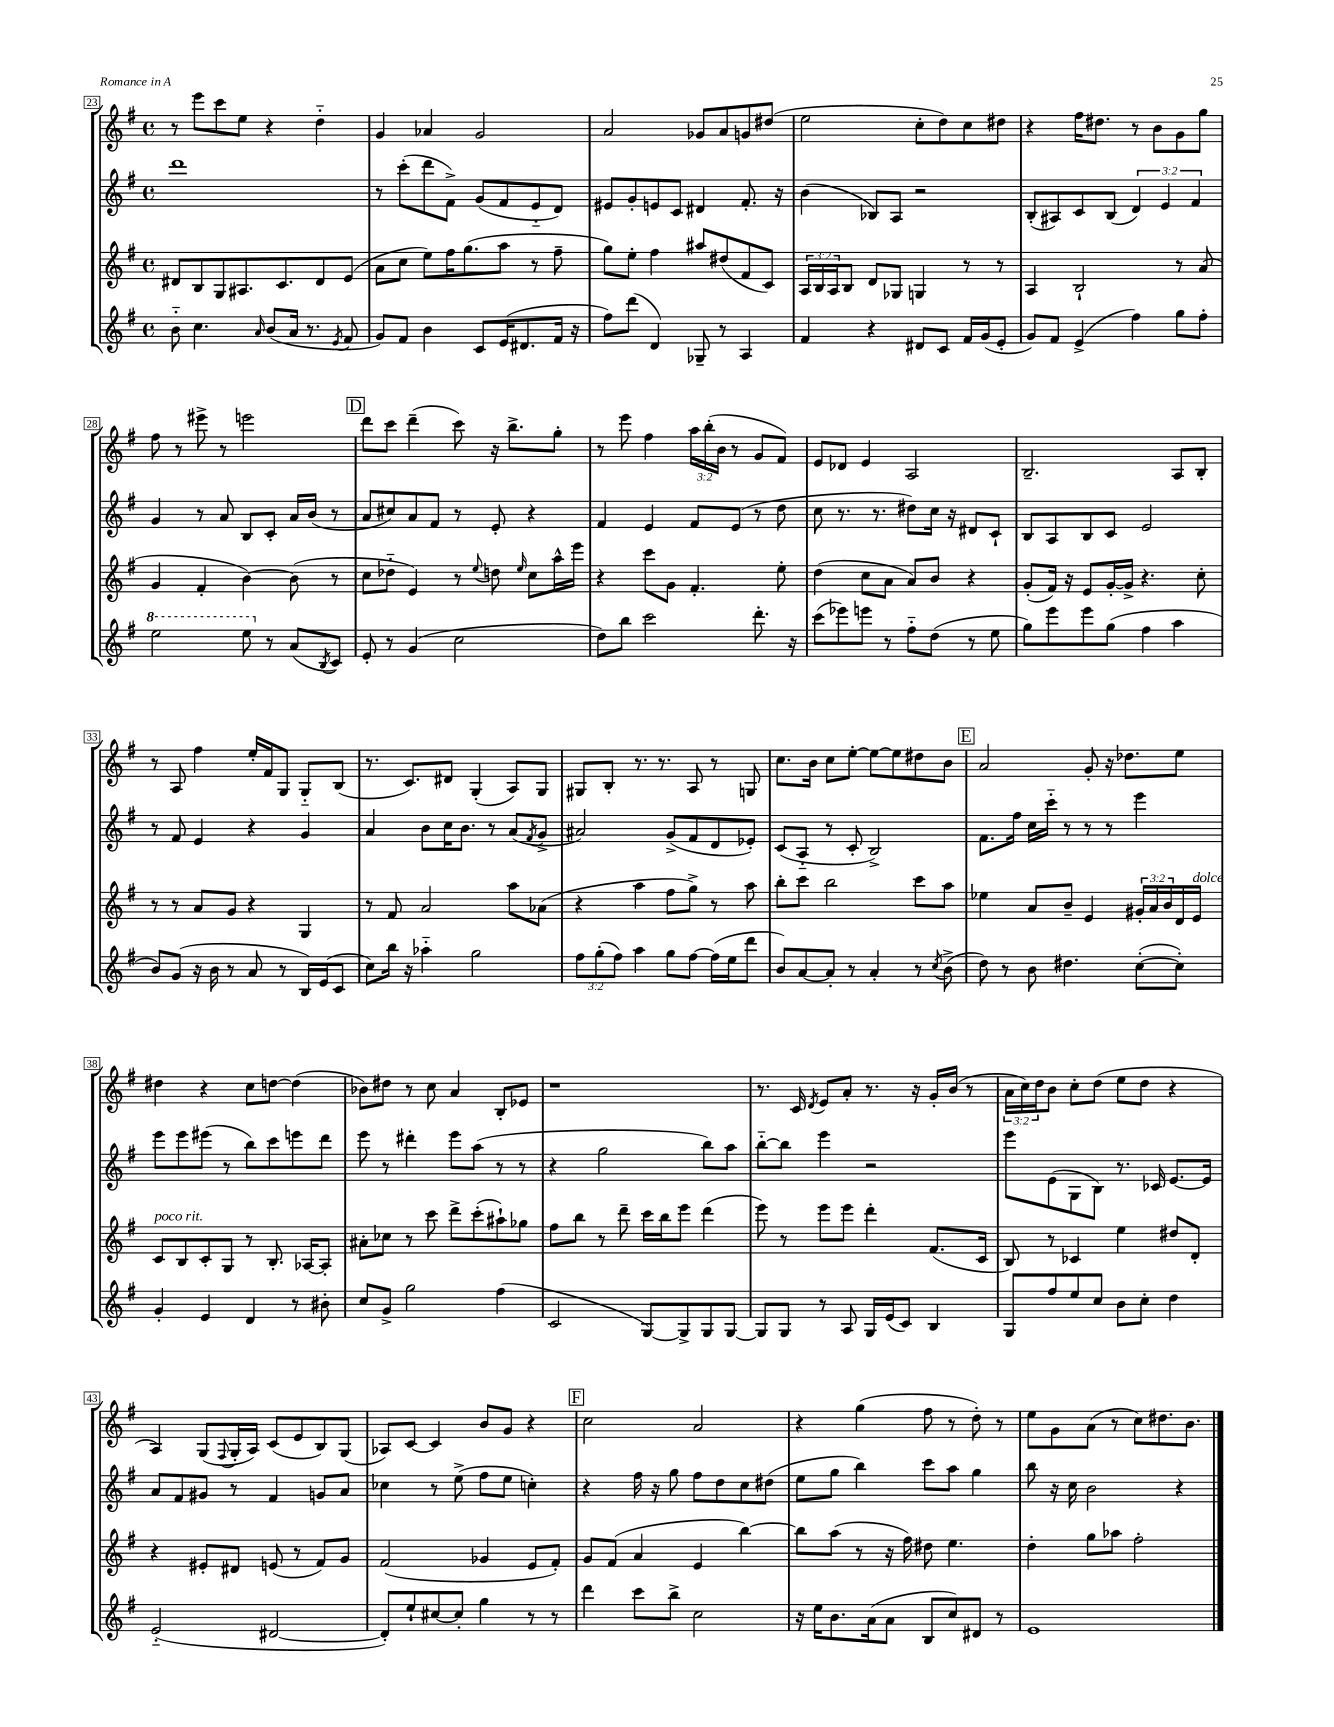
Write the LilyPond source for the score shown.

<<
\new StaffGroup <<
\new Staff = "s0" {
    \clef treble \key g \major \defaultTimeSignature \time 4/4 \override Staff.TupletNumber.text = #tuplet-number::calc-fraction-text
    r8 e'''8 c'''8 e''8 r4 d''4-_ |
    g'4 aes'4 g'2 |
    a'2 ges'8 a'8 g'8 dis''8( |
    e''2 c''8-. d''8) c''8 dis''8 |
    r4 fis''16 dis''8. r8 b'8 g'8 g''8 |
    fis''8 r8 eis'''8-> r8 e'''2 |
    \mark \markup { \box "D" } d'''8 c'''8 d'''4--( c'''8) r16 b''8.-> g''8-. |
    r8 e'''8 fis''4 \tuplet 3/2 { a''16 b''16-.( b'16 } r8 g'8 fis'8) |
    e'8 des'8 e'4 a2 |
    b2.-- a8 b8-. |
    r8 a8 fis''4 e''16-. fis'16 g8 g8-_ b8( |
    r8. c'8.) dis'8 g4-.( a8) g8 |
    gis8 b8-. r8. r8. a8 r8 g8 |
    c''8. b'16 c''8 e''8~-. e''8~ e''8 dis''8 b'8 |
    \mark \markup { \box "E" } a'2 g'8-. r16 des''8. e''8 |
    dis''4 r4 c''8 d''8~ d''4( |
    bes'8) dis''8 r8 c''8 a'4 b8-. ees'8 |
    r1 |
    r8. c'16 \acciaccatura { d'8 } e'8 a'8-. r8. r16 g'16-. b'16( r8 |
    \tuplet 3/2 { a'16 c''16) d''16 } b'8 c''8-. d''8( e''8 d''8 r4 |
    a4) g8( \appoggiatura { fis8 } g16-. a16) c'8( e'8 b8) g8( |
    aes8) c'8~ c'4 b'8 g'8 r4 |
    \mark \markup { \box "F" } c''2 a'2 |
    r4 g''4( fis''8 r8 d''8-.) r8 |
    e''8 g'8 a'8( r8 c''8) dis''8. b'8. \bar "|." |
}
\new Staff = "s1" {
    \clef treble \key g \major \defaultTimeSignature \time 4/4 \override Staff.TupletNumber.text = #tuplet-number::calc-fraction-text
    d'''1 |
    r8 c'''8-.( d'''8 fis'8->) g'8( fis'8 e'8-_ d'8) |
    eis'8 g'8-. e'8 c'8 dis'4 fis'8.-. r16 |
    b'4( bes8) a8 r2 |
    b8-.( ais8) c'8 b8( \tuplet 3/2 { d'4) e'4 fis'4 } |
    g'4 r8 a'8 b8 c'8-. a'16 b'16( r8 |
    \mark \markup { \box "D" } a'8 cis''8) a'8 fis'8 r8 e'8-. r4 |
    fis'4 e'4 fis'8 e'8( r8 d''8 |
    c''8 r8. r8. dis''8) c''16 r16 dis'8 c'8-! |
    b8 a8 b8 c'8 e'2 |
    r8 fis'8 e'4 r4 g'4 |
    a'4 b'8 c''16 b'8. r8 a'8( \acciaccatura { fis'8 } g'8-> |
    ais'2) g'8->( fis'8 d'8 ees'8-.) |
    c'8( a8-_ r8 c'8-. b2->) |
    \mark \markup { \box "E" } fis'8. fis''16 c''16 c'''16-_ r8 r8 r8 e'''4 |
    e'''8 e'''8 eis'''8( r8 b''8) c'''8 e'''8 d'''8 |
    e'''8 r8 dis'''4-. e'''8 a''8( r8 r8 |
    r4 g''2 b''8) a''8 |
    b''8~-_ b''8 e'''4 r2 |
    e'''8 e'8( g8 b8) r8. ces'16 e'8.~ e'16 |
    a'8 fis'8 gis'8 r8 fis'4 g'8 a'8 |
    ces''4 r8 e''8->( fis''8 e''8 c''4-.) |
    \mark \markup { \box "F" } r4 fis''16 r16 g''8 fis''8 d''8 c''8 dis''8( |
    e''8 g''8 b''4) c'''8 a''8 g''4 |
    b''8 r16 c''16 b'2 r4 \bar "|." |
}
\new Staff = "s2" {
    \clef treble \key g \major \defaultTimeSignature \time 4/4 \override Staff.TupletNumber.text = #tuplet-number::calc-fraction-text
    dis'8 b8 g8 ais8. c'8. dis'8 e'8( |
    a'8 c''8 e''8) fis''16 g''8.( a''8 r8 fis''8-- |
    g''8) e''8-. fis''4 ais''8 dis''8( fis'8 c'8) |
    \tuplet 3/2 { a16 b16 a16 } b8 d'8 ges8 g4 r8 r8 |
    a4 b2-! r8 a'8( |
    g'4 fis'4-. b'4~) b'8( r8 |
    \mark \markup { \box "D" } c''8 des''8-_ e'4) r8 \appoggiatura { e''8 } d''8 \grace { e''16 } c''8 a''16-^ e'''16 |
    r4 c'''8 g'8 fis'4.-. e''8-. |
    d''4( c''8 a'8 a'8) b'8 r4 |
    g'8-.( fis'16) r16 e'8 g'16~-. g'16-> r4. c''8-. |
    r8 r8 a'8 g'8 r4 g4 |
    r8 fis'8 a'2 a''8 aes'8( |
    r4 a''4 fis''8 g''8->) r8 a''8 |
    b''8-. c'''8 b''2 c'''8 a''8 |
    \mark \markup { \box "E" } ees''4 a'8 b'8-- e'4 \tuplet 3/2 { gis'16-. a'16 b'16 } d'16 e'16^\markup { \italic "dolce" } |
    c'8^\markup { \italic "poco rit." } b8 c'8-. g8 r8 b8.-. aes16~ aes8-. |
    ais'8-. ces''8 r8 c'''8 d'''8-> c'''8-.( ais''8-!) ges''8 |
    fis''8 b''8 r8 d'''8-- c'''16 b''16 e'''8 d'''4( |
    e'''8) r8 e'''8 e'''8 d'''4-. fis'8.( c'16 |
    b8) r8 ces'4 e''4 dis''8 d'8-. |
    r4 eis'8-. dis'8 e'8( r8 fis'8) g'8 |
    fis'2( ges'4 e'8 fis'8-.) |
    \mark \markup { \box "F" } g'8 fis'8( a'4 e'4 b''4~) |
    b''8 a''8( r8 r16 fis''16) dis''8 e''4. |
    d''4-. g''8 aes''8 fis''2-. \bar "|." |
}
\new Staff = "s3" {
    \clef treble \key g \major \defaultTimeSignature \time 4/4 \override Staff.TupletNumber.text = #tuplet-number::calc-fraction-text
    b'8-_ c''4. \grace { a'16 } b'8( a'16 r8. \acciaccatura { e'8 } fis'8 |
    g'8) fis'8 b'4 c'8 e'16( dis'8. fis'16 r16 |
    fis''8) d'''8( d'4) ges8-- r8 a4 |
    fis'4 r4 dis'8 c'8 fis'16 g'16( e'8-. |
    g'8) fis'8 e'4->( fis''4) g''8 fis''8-. |
    \ottava #1 e'''2 e'''8 \ottava #0 r8 a'8( \acciaccatura { b8 } c'8) |
    \mark \markup { \box "D" } e'8-. r8 g'4( c''2 |
    d''8) b''8 c'''2 d'''8.-. r16 |
    c'''8( ees'''8) e'''8 r8 fis''8-_ d''8( r8 e''8 |
    g''8) e'''8 e'''8 g''8( fis''4 a''4 |
    b'8) g'8( r16 b'16 r8 a'8 r8 b16) e'16( c'8 |
    c''8) b''16 r16 aes''4-_ g''2 |
    \tuplet 3/2 { fis''8 g''8-.( fis''8) } a''4 g''8 fis''8~ fis''16( e''16 d'''8 |
    b'8) a'8~ a'8-. r8 a'4-. r8 \acciaccatura { c''8 } b'8->( |
    \mark \markup { \box "E" } d''8) r8 b'8 dis''4. c''8~-.( c''8-.) |
    g'4-. e'4 d'4 r8 bis'8-. |
    c''8 g'8-> g''2 fis''4( |
    c'2 g8~) g8-> g8 g8~ |
    g8 g8 r8 a8 g16 e'16( c'8) b4 |
    g8 fis''8 e''8 c''8 b'8 c''8-. d''4 |
    e'2-_( dis'2~ |
    dis'8-.) e''8-! cis''8~ cis''8-. g''4 r8 r8 |
    \mark \markup { \box "F" } d'''4 c'''8 b''8-> c''2 |
    r16 e''16 b'8. a'16( a'8 b8 c''8) dis'8 r8 |
    e'1 \bar "|." |
}
>>
>>
\layout { \context { \Score currentBarNumber = #23 \override BarNumber.stencil = #(make-stencil-boxer 0.1 0.3 ly:text-interface::print) } }
